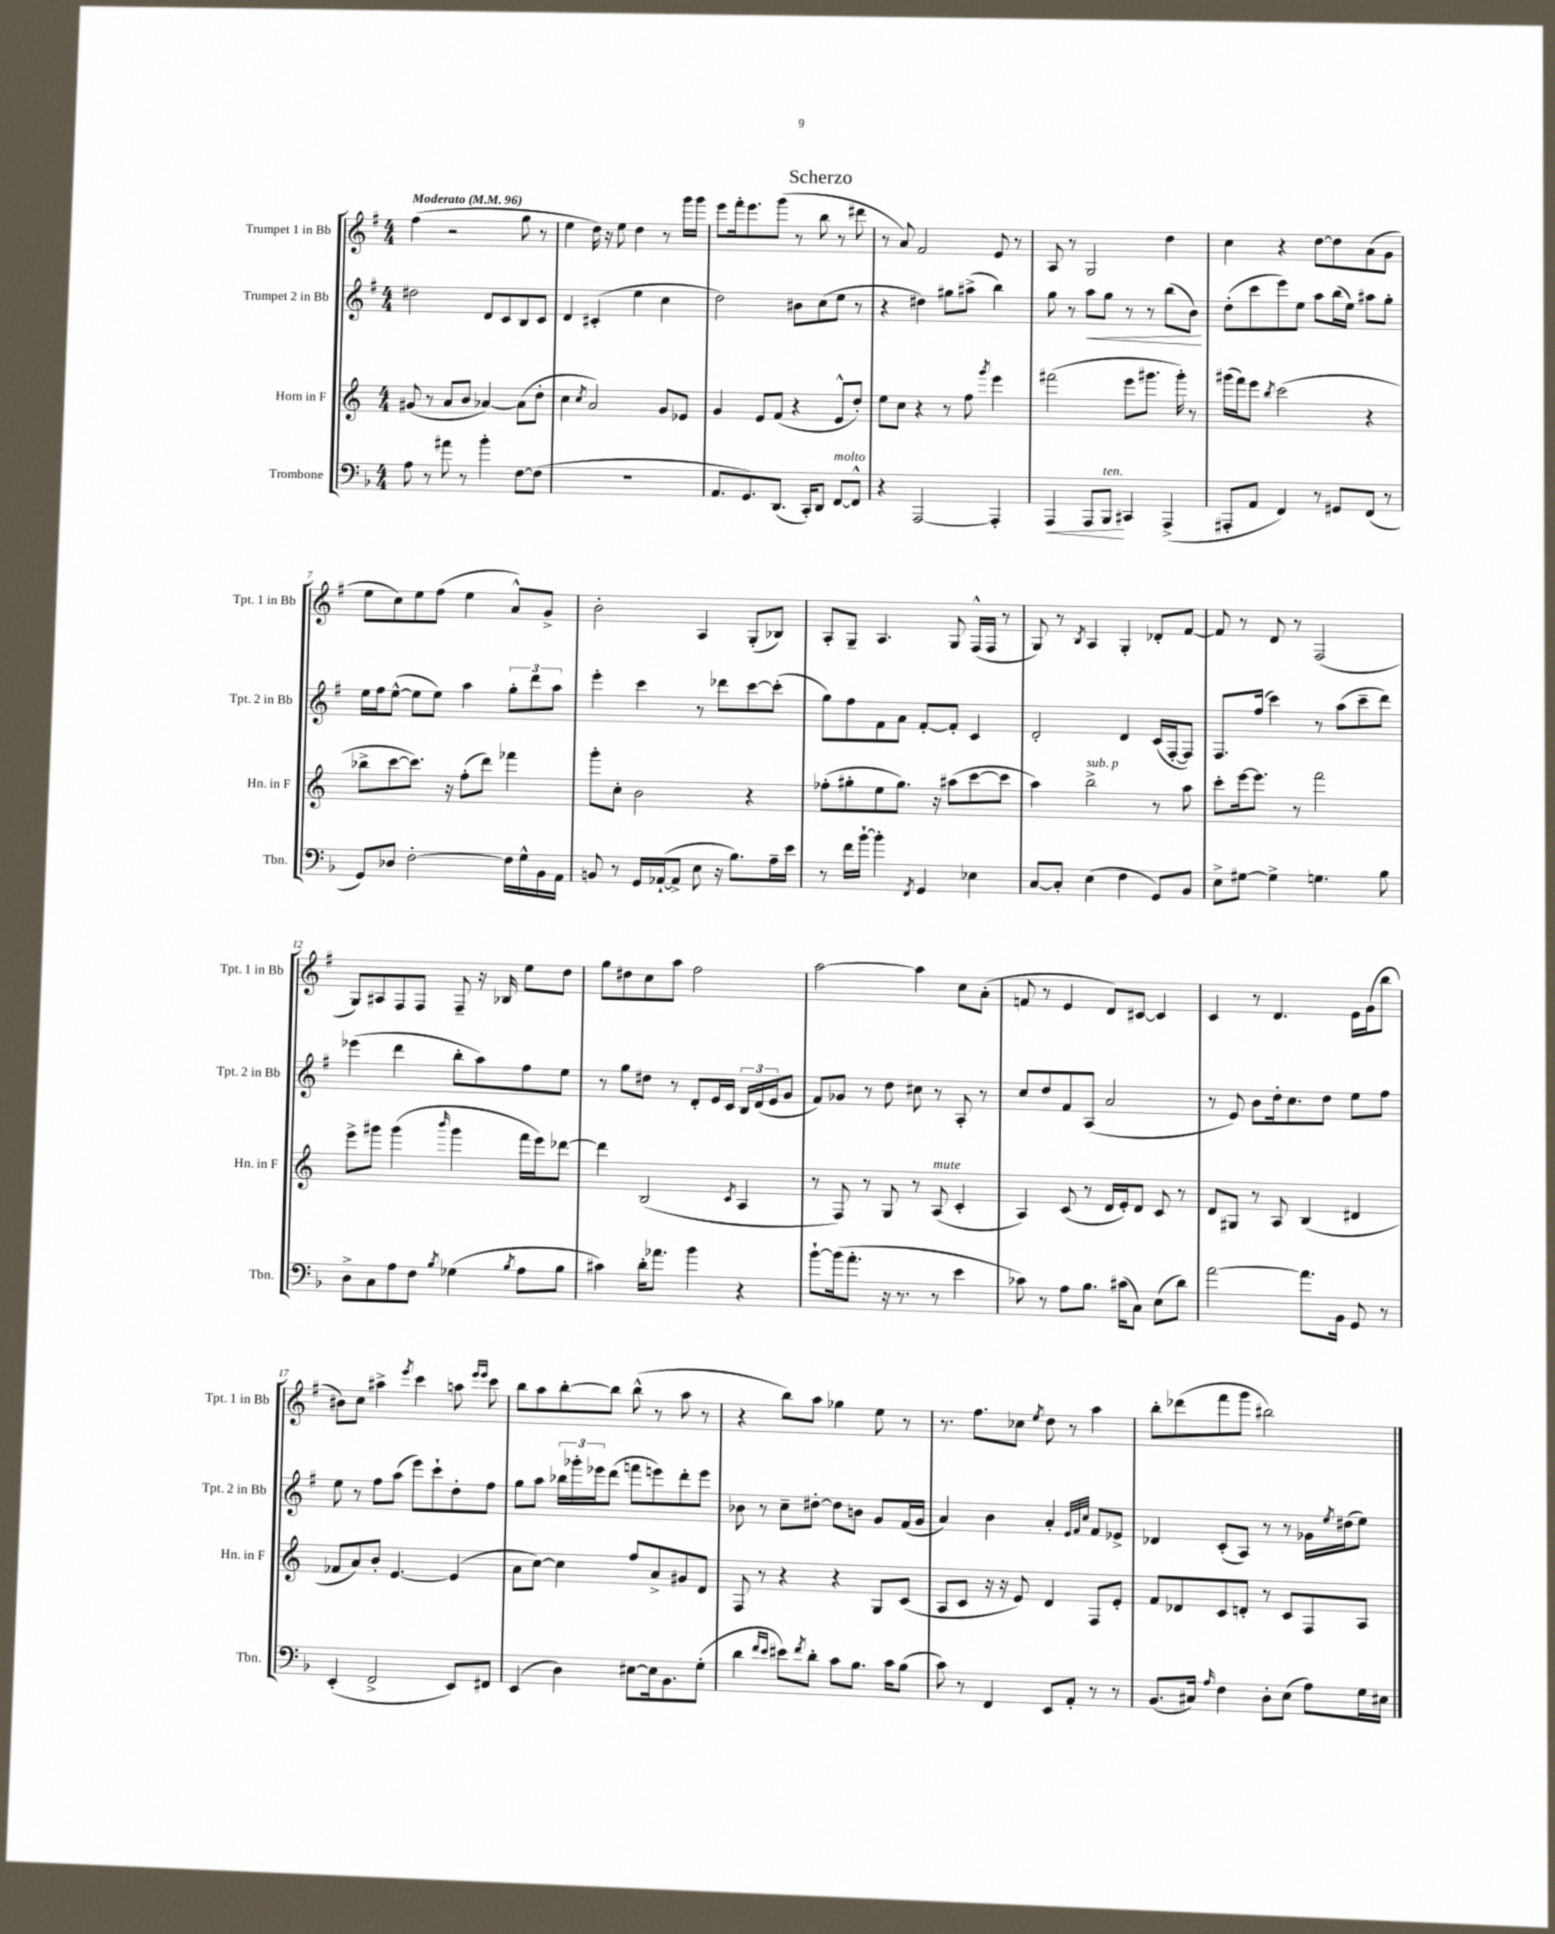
\header { title = "Scherzo" }
<<
\new StaffGroup <<
\new Staff = "s0" \with { instrumentName = "Trumpet 1 in Bb" shortInstrumentName = "Tpt. 1 in Bb" } {
    \clef treble \key g \major \numericTimeSignature \time 4/4 \tempo "Moderato" 4 = 96
    fis''4( r2 g''8 r8 |
    e''4 d''16) r16 e''8 d''4 r8 g'''16 g'''16 |
    e'''8 fis'''16-. e'''8. g'''8( r8 b''8 r8 dis'''8 |
    r8 a'8) fis'2 e'8 r8 |
    a8 r8 g2 d''4 |
    c''4 r4 d''8~ d''8 a'8( g'8 |
    e''8 c''8) e''8 fis''8( e''4 a'8-^) g'8-> |
    b'2-. a4 g8-.( bes8) |
    a8-. g8-- a4. g8 fis16-^( fis16 r8 |
    g8) r8 \acciaccatura { b8 } a4 g4-. des'8-. fis'8~ |
    fis'8 r8 d'8 r8 fis2( |
    g8) ais8 fis8 fis8 fis8-- r16 bes16 e''8 d''8 |
    g''8 dis''8 c''8 a''8 fis''2 |
    a''2~ a''4 c''8 a'8-.( |
    f'8 r8 e'4 d'8) cis'8~ cis'4 |
    c'4 r8 d'4. e'16 g'16( b''8 |
    bis'8) c''8 ais''4-> \acciaccatura { e'''8 } c'''4 a''8 \grace { e'''16 e'''16 } c'''8 |
    b''8 a''8 b''8~-. b''8 b''8-^( r8 a''8 r8 |
    r4 b''8) a''8 ges''4 e''8 r8 |
    r8. fis''8. ces''8 \acciaccatura { e''8 } d''8 r8 a''4 |
    b''8-. des'''8( fis'''8 g'''8 bis''2) \bar "|." |
}
\new Staff = "s1" \with { instrumentName = "Trumpet 2 in Bb" shortInstrumentName = "Tpt. 2 in Bb" } {
    \clef treble \key g \major \numericTimeSignature \time 4/4
    dis''2 d'8 c'8 b8 c'8 |
    d'4 cis'4-.( e''4 c''4 |
    d''2) bis'8 c''8( e''8 r8 |
    r4 dis''4) gis''8 ais''8->( b''4) |
    g''8 r8 a''8\< g''8 r8 r8 b''8( b'8\!) |
    d''8-.( c'''8 e'''8) e''8 a''8 b''16( e''16) ais''8 g''8-. |
    e''16 fis''16 e''8~-^( e''8 e''8) a''4 \tuplet 3/2 { g''8-. d'''8 a''8 } |
    e'''4-. c'''4 r8 des'''8 c'''8~ c'''8-.( |
    g''8) fis''8 fis'8 a'8 fis'8~-. fis'8-. c'4 |
    d'2-. d'4 c'16( fis16~-. fis8) |
    fis8. fis''16( c'''4) r8 a''8( c'''8-- d'''8) |
    ees'''4( d'''4 b''8-. a''8) fis''8 e''8 |
    r8 g''8 dis''8 r8 d'8-. e'16 c'16 \tuplet 3/2 { b16 d'16( e'16 } g'8 |
    fis'8) ges'8 r8 d''8 cis''8 r8 a8-. r8 |
    c''8 d''8 fis'8 a8( a'2 |
    r8 e'8) b'8 d''16-. c''8. d''8 e''8 fis''8 |
    e''8 r8 fis''8 a''8( e'''8) c'''8-! d''8-. fis''8 |
    g''8 a''8 \tuplet 3/2 { bes''16 ges'''16-. ees'''16 } d'''8( f'''8 e'''8) d'''8-. e'''8 |
    bes'8 r8 c''8-- dis''8~-. dis''8 b'8 g'8 fis'16( g'16 |
    a'4) b'4 a'4-. \grace { e'32 fis'32 c''32 } fis'8 ees'8-> |
    des'4 c'8-.( a8) r8 r8 ges'16 \acciaccatura { e''8 } dis''16( e''8) \bar "|." |
}
\new Staff = "s2" \with { instrumentName = "Horn in F" shortInstrumentName = "Hn. in F" } {
    \clef treble \key c \major \numericTimeSignature \time 4/4
    gis'8( r8 a'8 b'8 aes'4~) aes'8( d''8-. |
    c''4 \acciaccatura { c''8 } a'2) g'8 ees'8 |
    g'4 e'8 f'8( r4 e'8-^ d''8-.) |
    e''8 c''8 r4 r8 f''8 \acciaccatura { g'''8 } e'''4 |
    fis'''2( e'''8 gis'''8. gis'''16-.) r8 |
    gis'''16( f'''16) e'''8 \acciaccatura { b''8 } c'''2( r4 |
    bes''8-> c'''8~ c'''8.) r16 f''8-.( d'''8) fes'''4 |
    g'''8-. c''8-. b'2 r4 |
    fes''8-.( gis''8-. e''8 gis''8.) r16 ais''8( c'''8~ c'''8 |
    a''4) b''2->^\markup { \italic "sub. p" } r8 a''8 |
    c'''8-. e'''16~ e'''8. r8 f'''2 |
    e'''8-> gis'''8 gis'''4( \grace { b'''16 } gis'''4 f'''16 e'''16) des'''8~ |
    des'''4 b2( \acciaccatura { c'8 } a4 |
    r8 f8) r8 g8 r8 a8^\markup { \italic "mute" }( c'4-. |
    a4) c'8( r8 d'16 e'16-.) d'8 c'8 r8 |
    d'8 gis8 r8 a8 b4( dis'4 |
    fes'8 a'8) b'8-. e'4.~ e'4( |
    a'8 c''8~) c''4 f''8 a'8-> gis'8 d'8 |
    f8 r8 r4 r4 g8 c'8( |
    a8 c'8 r16 r16 e'8) d'4 f8 e'8-. |
    f'8 des'8 c'8 d'8-. r8 c'8 f8 a8 \bar "|." |
}
\new Staff = "s3" \with { instrumentName = "Trombone" shortInstrumentName = "Tbn." } {
    \clef bass \key f \major \numericTimeSignature \time 4/4
    a8 r8 ais'8 r8 bes'4-. f8~ f8( |
    R1 |
    a,8. g,8.) d,8.( c,16-.) d,8 f,8~^\markup { \italic "molto" } f,8-^ |
    r4 a,,2~ a,,4-. |
    a,,4\< a,,8 bes,,8\!^\markup { \italic "ten." } cis,4 a,,4->( |
    ais,,8-. a,8 f,4) r8 gis,8 f,8( r8 |
    g,8) des8 f2~-. f16 g16-^ bes,16 a,16 |
    b,8 r8 g,16 aes,16~-!( aes,8-> e8 r16 bes8.) a16-- e'16 |
    r8 f'16 bes'16~-! bes'4-. \acciaccatura { f,8 } g,4 ees4 |
    c8~ c8-. e4( f4 g,8) bes,8 |
    e8-> gis8~ gis4-> g4. bes8 |
    d8-> c8 a8 f8 \acciaccatura { bes8 } ges4( \acciaccatura { bes8 } a8 bes8 |
    cis'4) d'16-. aes'8. bes'4 r4 |
    bes'8~-! bes'16( a'8.-. r16 r8. r8 e'4 |
    ces'8) r8 a8 bes8. cis'16( c8) e8( d'8) |
    a'2~ a'8. bes,16 g,8 r8 |
    e,4-.( f,2-> e,8) fis,8 |
    e,4( d4) eis8~ eis16 bes,8. g8-.( |
    d'4 \grace { f'16 e'16 } eis'8) \acciaccatura { f'8 } d'8-. c'8 bes8. c'16 bes8( |
    c'8) r8 f,4 e,8 a,8-. r8 r8 |
    bes,8.( cis16) \grace { a16 } f4 d8-. e8( a8) g16 eis16 \bar "|." |
}
>>
>>
